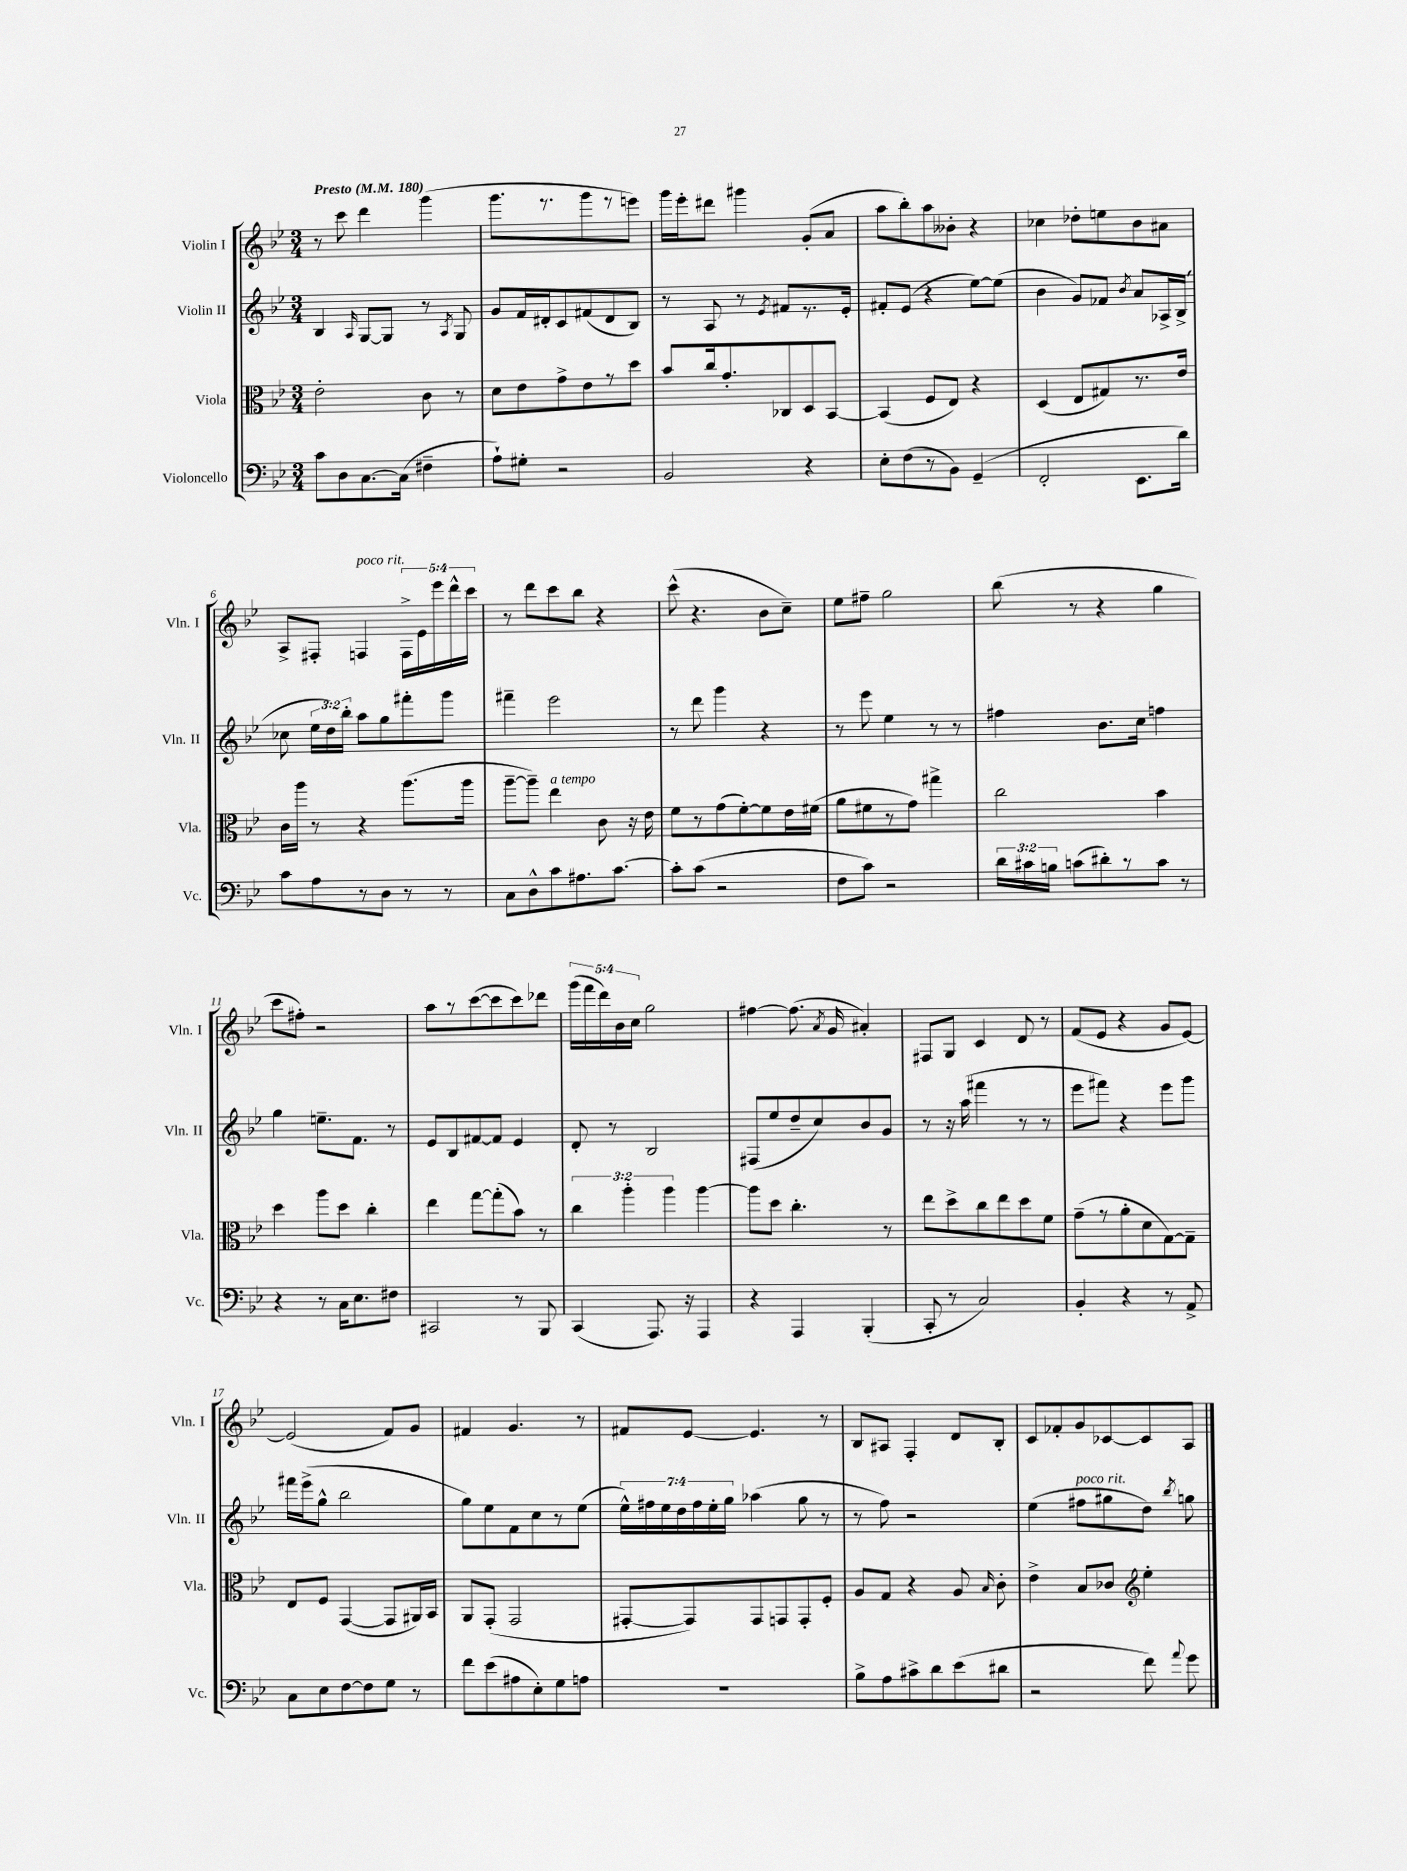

**kern	**kern	**kern	**kern
*part4	*part3	*part2	*part1
*staff4	*staff3	*staff2	*staff1
*I"Violoncello	*I"Viola	*I"Violin II	*I"Violin I
*I'Vc.	*I'Vla.	*I'Vln. II	*I'Vln. I
*clefF4	*clefC3	*clefG2	*clefG2
*k[b-e-]	*k[b-e-]	*k[b-e-]	*k[b-e-]
*M3/4	*M3/4	*M3/4	*M3/4
*MM180	*MM180	*MM180	*MM180
=1	=1	=1	=1
!	!	!	!LO:TX:a:B:t=Presto
8c\L	2e-'\	4B-/	8r
8D\	.	.	8ccc\
.	.	16qqA/	.
[8.C\	.	[8G/L	4ddd\
.	.	8G/J]	.
(16C\Jk]	.	.	.
4F#X~\	8c\	8r	(4ggg\
.	.	8qA/	.
.	8r	8G/	.
=2	=2	=2	=2
8A`\L)	8d\L	8g/L	8.ggg\L
8G#X'\J	8e-\	16f/L	.
.	.	16d#X'/J	8.r
2r	8g^\	8c/	.
.	8e-\	(8f#X/	8ggg\
.	8r	8d#/	8r
.	8dd\J	8B-/J)	8eeen\J)
=3	=3	=3	=3
2BB-/	8b-/L	8r	16ggg\LL
.	.	.	16eee-'\J
.	16cc/k	8A/	8ddd#X\J
.	8.g'/	.	.
.	.	8r	4ggg#X\
.	.	8qe-/	.
.	8C-X/	8f#X/L	.
4r	8D/	8.r	(8g'/L
.	[8BB-/J	.	8a/J
.	.	16e-'/Jk	.
=4	=4	=4	=4
8E-'\L	(4BB-/]	8f#X'/L	8aa\L
(8F\	.	(8e-/J	8bb-'\)
8r	8F/L	4r	8aa\
8BB-\J)	8E-/J)	.	8b--X'\J
(4GG~/	4r	[8ee-\L)	4r
.	.	(8ee-\J]	.
=5	=5	=5	=5
2FF'/	(4D/	4b-\	4cc-X\
.	8E-/L	8g/L)	8dd-X'\L
.	8G#X/)	8f-X/J	8een\
.	.	8qb-/	.
8.EE-\L	8.r	8a/L	8b-\
.	.	16A-X^/L	8a#X\J
16d\Jk)	16e-/Jk	(16B-^/JJ	.
!!LO:LB:g=z
=6	=6	=6	=6
8c\L	16c\LL	8cc-X\	8A^/L
.	16aa\JJ	.	.
8A\	8r	24ee-\LL	8F#X'/J
.	.	24dd\)	.
.	.	24bb-'\JJ	.
!	!	!	!LO:TX:a:i:t=poco rit.
8r	4r	8aa\L	4Fn/
8D\J	.	8gg\	.
8r	(8.aa\L	8fff#X'\	20F^\LL
.	.	.	20e-\
.	.	.	20eee-\
8r	.	8ggg\J	.
.	.	.	20ddd^^\
.	16aa\Jk	.	.
.	.	.	20ccc\JJ
=7	=7	=7	=7
8C\L	[8aa~\L	4fff#X~\	8r
8D^^\	8aa~\J])	.	8ddd\L
!	!LO:TX:a:i:t=a tempo	!	!
8c\	4ee-\	2eee-\	8ccc\
8.A#X\	.	.	8bb-\J
.	8c\	.	4r
[8.c\J	.	.	.
.	16r	.	.
.	16e-\	.	.
=8	=8	=8	=8
8c'\L]	8f\L	8r	(8ccc^^\
(8c\J	8r	8ddd\	4.r
2r	(8g\	4ggg\	.
.	[8f'\)	.	.
.	8f\]	4r	8b-\L
.	16e-\L	.	8cc~\J)
.	(16f#X\JJ	.	.
=9	=9	=9	=9
8F\L	8a\L	8r	8ee-\L
8c\J)	8f#X\	8eee-\	8ff#X~\J
2r	8r	4ee-\	2gg\
.	8g\J)	.	.
.	4gg#X^\	8r	.
.	.	8r	.
=10	=10	=10	=10
24d\LL	2cc\	4ff#X\	(8bb-\
24c#X\	.	.	.
24Bn\JJ	.	.	.
(8cn\L	.	.	8r
8d#X'\)	.	8.b-\L	4r
8r	.	.	.
.	.	16cc\Jk	.
8c\J	4b-\	4ffn\	4gg\
8r	.	.	.
!!LO:LB:g=z
=11	=11	=11	=11
4r	4dd\	4gg\	8ccc\L
.	.	.	8ff#X'\J)
8r	8aa\L	8.een~\L	2r
16C\KL	8dd\J	.	.
8.E-\	.	8.f\J	.
.	4cc'\	.	.
8F#X\J	.	8r	.
=12	=12	=12	=12
2CC#X/	4ee-\	8e-/L	8aa\L
.	.	8B-/	8r
.	[8gg\L	[8f#X/	([8ccc\
.	(8gg'\]	8f#/J]	8ccc\]
8r	8b-\J)	4e-/	8ccc\)
8BBB-/	8r	.	8ddd-X\J
=13	=13	=13	=13
(4CC/	6cc\	8d'/	(20ggg\LL
.	.	.	20fff\
.	.	.	20ddd\)
.	.	8r	.
.	.	.	20b-\
.	6aa'\	.	.
.	.	.	20cc\JJ
8.AAA/)	.	2B-/	2gg\
.	6aa\	.	.
16r	.	.	.
4AAA/	[4aa\	.	.
=14	=14	=14	=14
4r	8aa\L]	(8F#X/L	[4ff#X\
.	8dd\J	8ee-/	.
4AAA/	4.cc'\	8dd~/	(8.ff#\]
.	.	8cc/)	.
.	.	.	8qa/
.	.	.	16g/
(4BBB-'/	.	8b-/	4a#X'/)
.	8r	8g/J	.
=15	=15	=15	=15
8CC'/	8ee-\L	8r	8F#X/L
8r	8dd^\	16r	8G/J
.	.	(16aa\	.
2C/)	8cc\	4fff#X\	4c/
.	8ee-\	.	.
.	8dd\	8r	8d/
.	8f\J	8r	8r
=16	=16	=16	=16
4BB-'/	(8g~\L	8eee-\L	(8f/L
.	8r	8fff#X\J)	8e-/J
4r	8a'\	4r	4r
.	8d\	.	.
8r	[8G\)	8eee-\L	8g/L
8AA^/	8G~\J]	8ggg\J	[8e-/J)
!!LO:LB:g=z
=17	=17	=17	=17
8C\L	8E-/L	16fff#X\LL	(2e-/]
.	.	(16eee-^\J	.
8E-\	8F/J	8gg^^\J	.
[8F\	([4GG/	2bb-\	.
8F\]	.	.	.
8G\J	8GG/L]	.	8f/L)
8r	16AA#X/L)	.	8g/J
.	16BB-/JJ	.	.
=18	=18	=18	=18
8f\L	8AA/L	8gg\L)	4f#X/
(8e-\	(8GG'/J	8ee-\	.
8A#X\	2GG/	8f\	4.g/
8E-'\)	.	8cc\	.
8G\	.	8r	.
8An\J	.	(8ee-\J	8r
=19	=19	=19	=19
2.r	[8GG#X'/L	28ee-^^\LL)	8f#X/L
.	.	28ff#X\	.
.	.	28ee-\	.
.	.	28dd\	.
.	8GG#/])	.	[8e-/J
.	.	28ff#\	.
.	.	28ee-'\	.
.	.	28gg\JJ	.
.	8GG#/	(4aa-X\	4.e-/]
.	8GGn/	.	.
.	8GG'/	8gg\	.
.	8F'/J	8r	8r
=20	=20	=20	=20
8B-^\L	8A/L	8r	8B-/L
8A\	8G/J	8ff\)	8A#X/J
8c#X^\	4r	2r	4F'/
8d\	.	.	.
(8e-\	8A/	.	8d/L
.	16qqB-/	.	.
8d#X\J	8c'\	.	8B-'/J
=21	=21	=21	=21
2r	4e-^\	(4ee-\	8c/L
.	.	.	8f-X'/
!	!	!LO:TX:a:i:t=poco rit.	!
.	8B-/L	8ff#X\L	8g/
.	8c-X/J	8gg#X\	[8c-X/
*	*clefG2	*	*
8f\)	4ee-'\	8dd\J)	8c-/]
8qqa/	.	8qbb-/	.
8g\	.	8ggn\	8A/J
==	==	==	==
*-	*-	*-	*-
